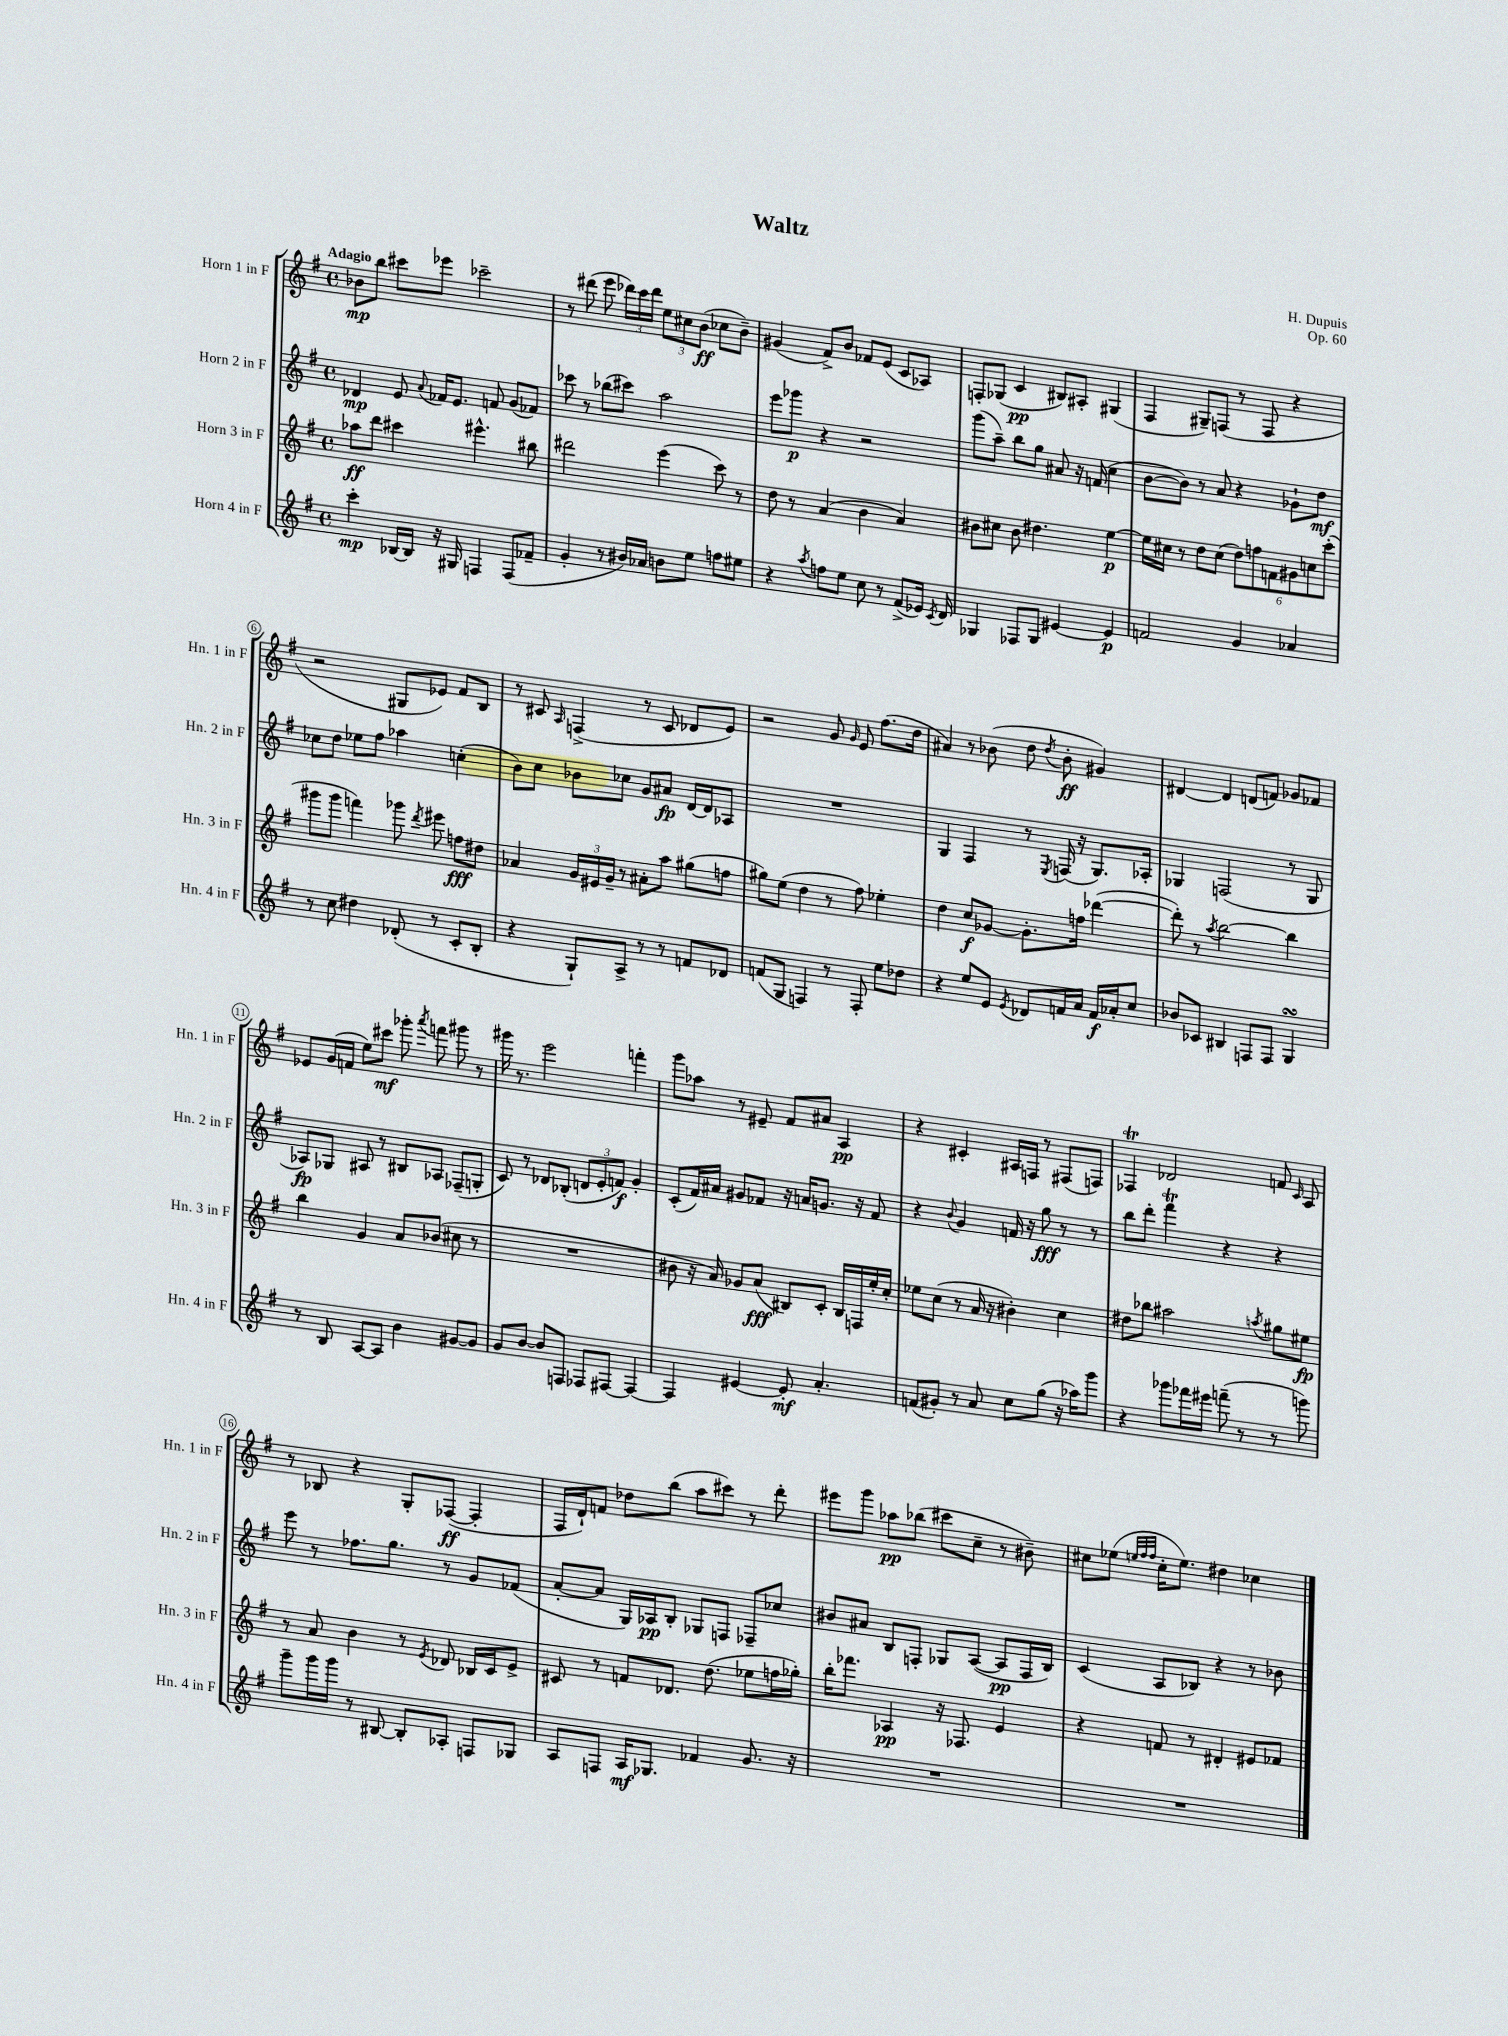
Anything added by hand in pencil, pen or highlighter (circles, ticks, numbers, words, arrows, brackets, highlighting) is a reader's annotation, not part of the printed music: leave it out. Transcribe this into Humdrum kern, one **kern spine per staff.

**kern	**kern	**kern	**kern
*staff4	*staff3	*staff2	*staff1
*clefG2	*clefG2	*clefG2	*clefG2
*k[f#]	*k[f#]	*k[f#]	*k[f#]
*M4/4	*M4/4	*M4/4	*M4/4
*met(c)	*met(c)	*met(c)	*met(c)
4ccc'	8aa-	4d-	8b-
.	8ddd	.	8bb
[16B-	4ccc#	8e	8ccc#
16B-]	.	.	.
.	.	8qqa	.
16r	.	16f-	8eee-
16G#	.	8.e	.
4F	4.eee#^^	.	2ccc-~
.	.	8f	.
(8F	.	(8g	.
8f-~	8bb#	8f-)	.
=	=	=	=
4g'	2ddd#	8ccc-	8r
.	.	8r	(8ddd#
8r	.	(8bb-	8eee
16b#)	.	8ccc#)	24ddd-)
.	.	.	24ccc
16a-	.	.	.
.	.	.	24ddd-
8b	(4eee	2aa	12ee
.	.	.	12cc#
8ee	.	.	.
.	.	.	(12b
8ff	8ccc)	.	8cc-
8ee#	8r	.	8b~)
=	=	=	=
4r	8dd	8eee	(4g#
.	8r	8ggg-	.
8qaa	.	.	.
8ff	(4a	4r	8f#^)
8ee	.	.	8b
8cc	4b	2r	8f-
8r	.	.	(8e
(8f#^	4a)	.	8c
16e-)	.	.	8A-)
8qc	.	.	.
16d	.	.	.
=	=	=	=
4G-	8b#	(8ggg	8F'
.	8cc#	8aa~)	(8G-
8F-	8b#	8bb	4c
8G-	4.dd#	8gg	.
[4e#	.	8a#	8B#)
.	.	16r	8A#'
.	.	(16f	.
4e#]	[4ee	4cc	(4G#
=	=	=	=
2f	16ee]	[8b	4F#
.	16cc#	.	.
.	8r	8b])	.
.	8dd	8r	8G#~)
.	(8cc#	8a	(8F
4g	12dd)	4r	8r
.	12ff	.	.
.	.	.	8F
.	12f	.	.
4a-	12g#	8g-`	4r
.	12cc	.	.
.	.	8dd	.
.	(12ccc'	.	.
=	=	=	=
8r	8ggg#	8cc-	2r
8cc	8ggg#	8dd	.
4dd#	4fff)	8ee-	.
.	.	8ff#	.
(8d-'	8ggg-	4aa-	8G#
.	8qddd	.	.
8r	8eee#	.	8e-)
8c'	8ff	(4cc'	8f#
8B'	8dd#	.	8B
=	=	=	=
4r	4a-	8b)	8r
.	.	8cc	8c#
.	.	.	16qqA
8G`)	24g	8b-	(4F^
.	24e#	.	.
.	24g~	.	.
8A^	8r	8cc-	.
8r	8a#'	8g	8r
8r	8aa	8a#	8c#
8f	(8gg#	[16d	8d-
.	.	16d]	.
8d-	8ff	8A-	8e)
=	=	=	=
(8f	8gg#)	1r	2r
8G	(8ee	.	.
4F)	4dd	.	.
8r	8r	.	8g
.	.	.	16qqg
8F'	8ff#)	.	8e
8ee	4ee-'	.	(8.ff#
8dd-	.	.	.
.	.	.	16dd
=	=	=	=
4r	4dd	4G	4a#)
8ee	8cc	4F#	8r
8e	[8g-	.	(8b-
8qe	.	.	.
8d-	8.g-']	8r	8dd
.	.	8qE	8qdd
16f	.	(16F	8b-'
16a	16ff	16r	.
16f	([4ddd-	8.G)	4g#)
16a-'	.	.	.
8cc	.	.	.
.	.	16A-'	.
=	=	=	=
8b-	8ddd-'])	4G-	[4d#
8c-	8r	.	.
.	8qaa	.	.
4B#	[2bb	(2F	4d#]
8F	.	.	(8d
8F	.	.	8f)
4G	4bb]	8r	8g-
.	.	8G-	8f-
=	=	=	=
8r	4bb	8A-)	8e-
8B	.	8G-	(16g
.	.	.	16f
[8A	4g	8A#	8ee)
8A]	.	8r	8ccc#
4b	8a	8B#	8ggg-'
.	.	.	8qaaa
.	(8b-	8A-	8fff
[8g#	8cc#	(8F-~	8ggg#
8g#]	8r	8G'	8r
=	=	=	=
8g	1r	8c)	16ggg#
.	.	.	8.r
[8b	.	8r	.
8b]	.	8d-	2eee
8F	.	(8B-'	.
8F-	.	12d	.
.	.	12e'	.
[8F#	.	.	.
.	.	12f)	.
4F#_	.	4g'	4fff'
=	=	=	=
4F#]	8b#	(8c'	8ggg
.	16r	16f#)	8aa-
.	16a)	16a#	.
[4e#	8g-	8g#	8r
.	(8a	8f-	8e#~
8e#']	8B#)	16r	8f#
.	.	16a	.
4.a'	8c'	8.g	8a#
.	16B#	.	4A
.	16F	16r	.
.	16ee'	8f-	.
.	16cc'	.	.
=	=	=	=
(8f	8ee-	4r	4r
8g#')	(8cc	.	.
.	.	8qqb	.
8r	8r	4g	4c#'
8a	16a	.	.
.	16r	.	.
8cc	4b#')	16f	16A#
.	.	16r	16F
(8gg	.	8gg	8r
16r	4cc	8r	(8F#
16aa-)	.	.	.
8ggg	.	8r	8F)
=	=	=	=
4r	8dd#	8bb	4F-
.	8bb-	8ddd'	.
8ggg-	2aa#	4fff#	2d-
16fff-	.	.	.
16eee#	.	.	.
(8fff~	.	4r	.
8r	.	.	.
.	8qaa	.	.
8r	8gg#	4r	8f
.	.	.	16qqc
8ggg)	8ee#	.	8A
=	=	=	=
8ggg~	8r	8eee	8r
16ggg	8a	8r	8B-
16ggg	.	.	.
8r	4b	8.ff-	4r
[8B#	.	.	.
.	.	8.gg	.
8B#']	8r	.	8G'
.	8qe	.	.
8A-'	8d-	8r	([8F-
8F	16B-	8g	4F-']
.	16c	.	.
8G-	8e^	(8f-	.
=	=	=	=
8A	8c#	[8a'	16F#
.	.	.	16d`)
8F	8r	8a]	8f
16A	8f	16G)	8dd-
8.G-	.	16A-	.
.	8.d-	8B'	(8bb
4f-	.	8G-	8aa
.	(8.dd	.	.
.	.	8F	8ccc#)
8.g	8ee-	8F-~	8r
.	16ff	8cc-	8ddd'
16r	16gg-')	.	.
=	=	=	=
1r	16bb'	8b#	8eee#
.	8.fff-	.	.
.	.	8a#	8ggg
.	4A-	8B	8aa-
.	.	8F'	(8bb-
.	16r	8G-	8ccc#
.	8.F-	.	.
.	.	([8A	8cc~
.	4e	8A]	8r
.	.	16F	8b#~)
.	.	16B)	.
=	=	=	=
1r	4r	(4c	8cc#
.	.	.	(8ee-
.	.	.	32qqee
.	.	.	32qqff#
.	.	.	32qqff#
.	8f	8A	16cc#'
.	.	.	8.ee)
.	8r	8B-)	.
.	4d#'	4r	4dd#
.	8e#	8r	4cc-
.	8f-	8b-	.
==	==	==	==
*-	*-	*-	*-
